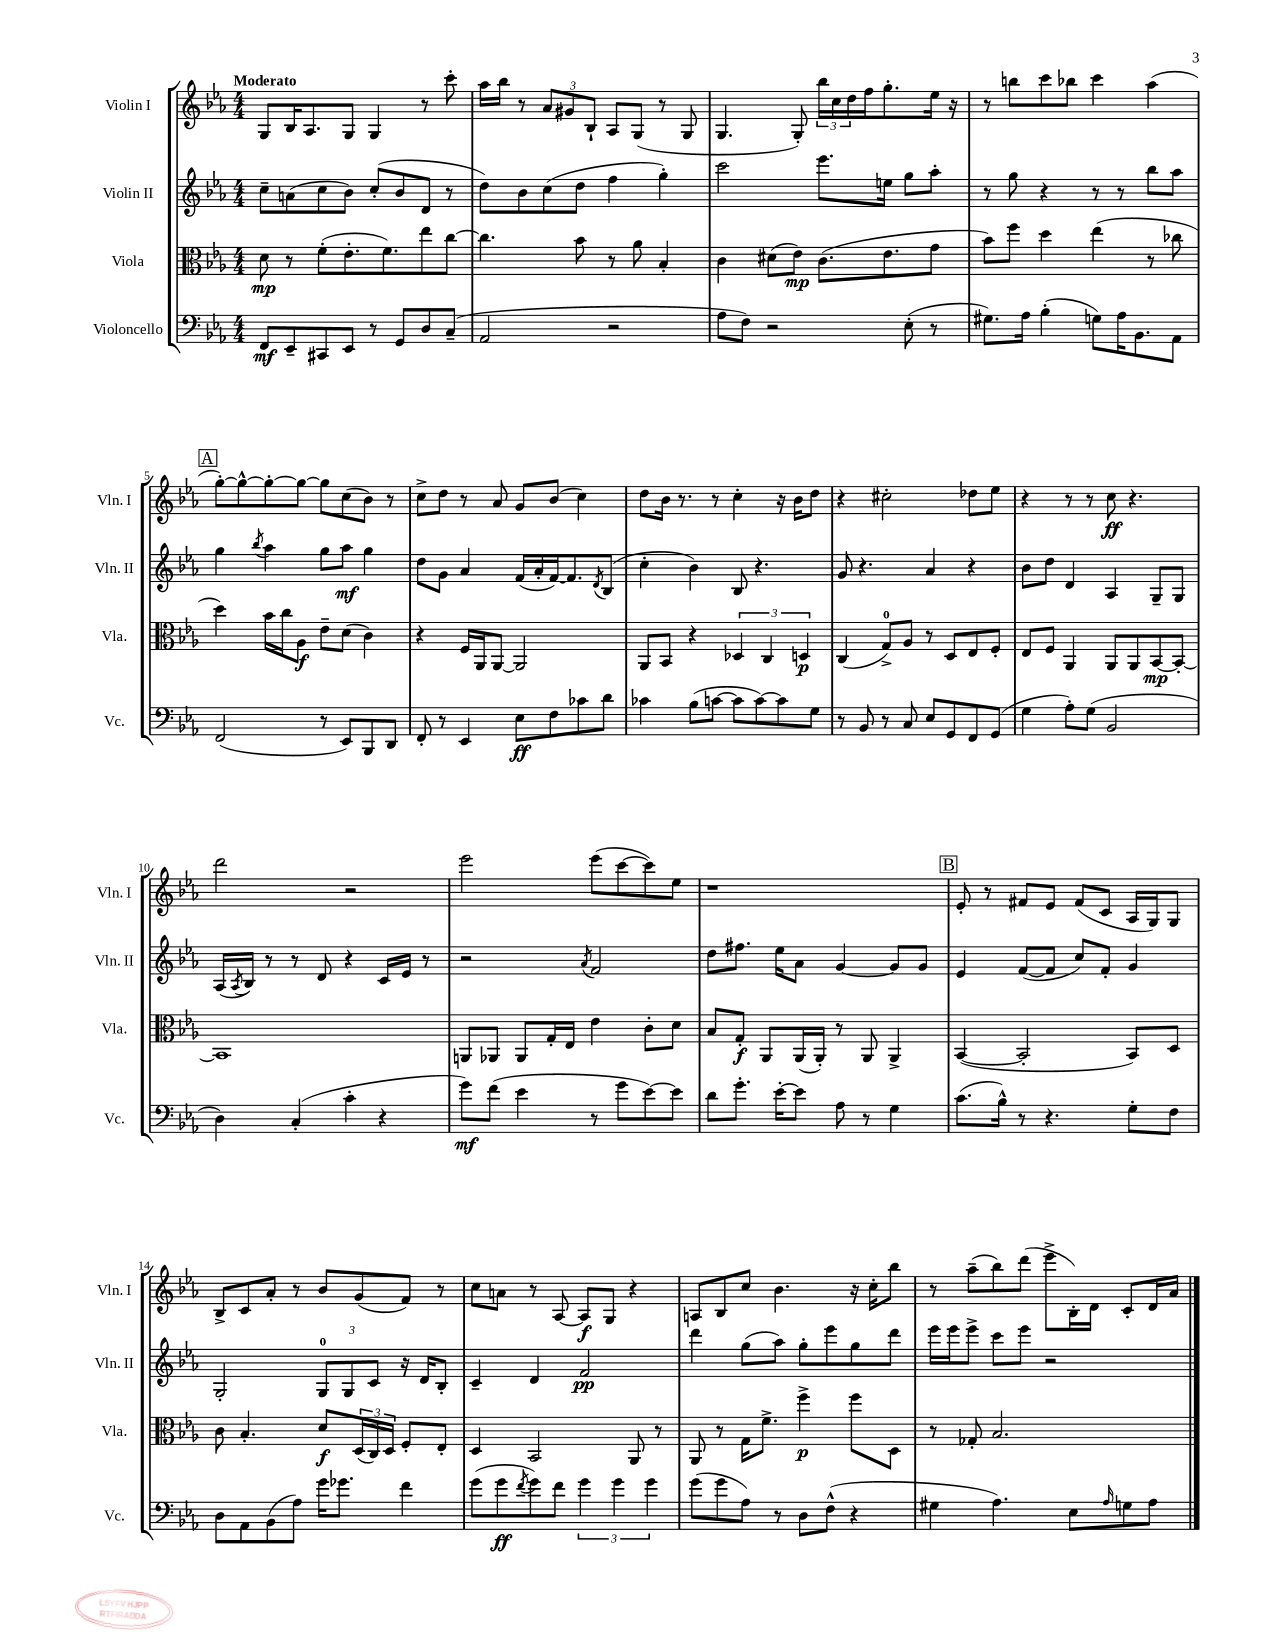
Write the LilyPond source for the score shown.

<<
\new StaffGroup <<
\new Staff = "s0" \with { instrumentName = "Violin I" shortInstrumentName = "Vln. I" } {
    \clef treble \key ees \major \numericTimeSignature \time 4/4 \tempo "Moderato"
    g8 bes16 aes8. g8 g4 r8 c'''8-. |
    aes''16 bes''16 r8 \tuplet 3/2 { aes'8 gis'8 bes8-! } aes8 g8( r8 g8 |
    g4. g8-.) \tuplet 3/2 { bes''16 c''16 d''16 } f''16 g''8.-. ees''16 r16 |
    r8 b''8 c'''8 bes''8 c'''4 aes''4( |
    \mark \markup { \box "A" } g''8~-.) g''8~-^ g''8~-. g''8~ g''8 c''8( bes'8) r8 |
    c''8-> d''8 r8 aes'8 g'8 bes'8( c''4) |
    d''8 bes'16 r8. r8 c''4-. r16 bes'16 d''8 |
    r4 cis''2-. des''8 ees''8 |
    r4 r8 r8 c''8\ff r4. |
    d'''2 r2 |
    ees'''2 ees'''8( c'''8~ c'''8) ees''8 |
    r1 |
    \mark \markup { \box "B" } ees'8-. r8 fis'8 ees'8 fis'8( c'8 aes16 g16) g8 |
    bes8-> c'8 aes'8-. r8 bes'8 g'8( f'8) r8 |
    c''8 a'8 r8 aes8~ aes8\f g8 r4 |
    a8 bes8 c''8 bes'4. r16 c''16-. bes''8 |
    r8 aes''8--( bes''8) d'''8( ees'''8-> bes16-.) d'16 c'8-. d'16 aes'16 \bar "|." |
}
\new Staff = "s1" \with { instrumentName = "Violin II" shortInstrumentName = "Vln. II" } {
    \clef treble \key ees \major \numericTimeSignature \time 4/4
    c''8-- a'8( c''8 bes'8) c''8-.( bes'8 d'8 r8 |
    d''8) bes'8 c''8( d''8 f''4 g''4-.) |
    c'''2 ees'''8. e''16 g''8 aes''8-. |
    r8 g''8 r4 r8 r8 bes''8 aes''8 |
    \mark \markup { \box "A" } g''4 \acciaccatura { bes''8 } aes''4 g''8 aes''8\mf g''4 |
    d''8 g'8 aes'4 f'16( aes'16-. f'16~) f'8. \acciaccatura { d'8 } bes8( |
    c''4-. bes'4) bes8 r4. |
    g'8 r4. aes'4 r4 |
    bes'8 d''8 d'4 aes4 g8-- g8 |
    aes16( \acciaccatura { aes8 } bes16) r8 r8 d'8 r4 c'16 ees'16 r8 |
    r2 \acciaccatura { aes'8 } f'2 |
    d''8 fis''8. ees''16 aes'8 g'4~ g'8 g'8 |
    \mark \markup { \box "B" } ees'4 f'8~( f'8 c''8) f'8-. g'4 |
    g2-. \tuplet 3/2 { g8-0 g8 c'8 } r16 d'16 bes8-. |
    c'4-- d'4 f'2\pp |
    d'''4 g''8( aes''8) g''8-. ees'''8 g''8 d'''8 |
    ees'''16 ees'''16 ees'''8-> c'''8 ees'''8 r2 \bar "|." |
}
\new Staff = "s2" \with { instrumentName = "Viola" shortInstrumentName = "Vla." } {
    \clef alto \key ees \major \numericTimeSignature \time 4/4
    d'8\mp r8 f'8-.( ees'8.-. f'8.) ees''8 c''8~ |
    c''4. bes'8 r8 aes'8 bes4-. |
    c'4 dis'8( ees'8\mp) c'8.( ees'8. g'8 |
    bes'8) f''8 d''4 ees''4( r8 ces''8 |
    \mark \markup { \box "A" } d''4) bes'16 c''16 aes8\f ees'8-- d'8( c'4) |
    r4 f16 aes,16 aes,8~ aes,2 |
    aes,8 bes,8 r4 \tuplet 3/2 { des4 c4 d4\p } |
    c4( g8-0->) aes8 r8 d8 ees8 f8-. |
    ees8 f8 aes,4 aes,8 aes,8 bes,8~\mp bes,8~-. |
    bes,1 |
    a,8 aes,8 aes,8 g16-. ees16 ees'4 c'8-. d'8 |
    bes8 g8-.\f aes,8 aes,16( aes,16-.) r8 aes,8 aes,4-> |
    \mark \markup { \box "B" } bes,4~( bes,2-. bes,8) d8 |
    c'8 bes4.-. d'8\f \tuplet 3/2 { d16( c16) d16 } f8-. ees8-. |
    d4 bes,2 aes,8 r8 |
    aes,8 r8 g16 f'8.-> f''4->\p f''8 d8 |
    r8 ges8-. bes2. \bar "|." |
}
\new Staff = "s3" \with { instrumentName = "Violoncello" shortInstrumentName = "Vc." } {
    \clef bass \key ees \major \numericTimeSignature \time 4/4
    f,8\mf ees,8-- cis,8 ees,8 r8 g,8 d8 c8--( |
    aes,2 r2 |
    aes8 f8) r2 ees8-.( r8 |
    gis8.) aes16 bes4-.( g8) aes16 bes,8. aes,8 |
    \mark \markup { \box "A" } f,2( r8 ees,8) bes,,8 d,8 |
    f,8-. r8 ees,4 ees8\ff f8 ces'8 d'8 |
    ces'4 bes8( c'8~ c'8 c'8~) c'8 g8 |
    r8 bes,8 r8 c8 ees8 g,8 f,8 g,8( |
    g4 aes8-.) g8( bes,2 |
    d4) c4-.( c'4-. r4 |
    g'8\mf) f'8( ees'4 r8 g'8 ees'8~) ees'8 |
    d'8 g'8.-. ees'16~-. ees'8 aes8 r8 g4 |
    \mark \markup { \box "B" } c'8.( bes16-^) r8 r4. g8-. f8 |
    d8 aes,8 bes,8( aes8) g'16 ges'8. f'4 |
    g'8( g'8\ff \acciaccatura { f'8 } g'8) f'8 \tuplet 3/2 { g'4 g'4 g'4 } |
    g'8( g'8 aes8) r8 d8 f8-^( r4 |
    gis4 aes4.) ees8 \grace { aes16 } g8 aes8 \bar "|." |
}
>>
>>
